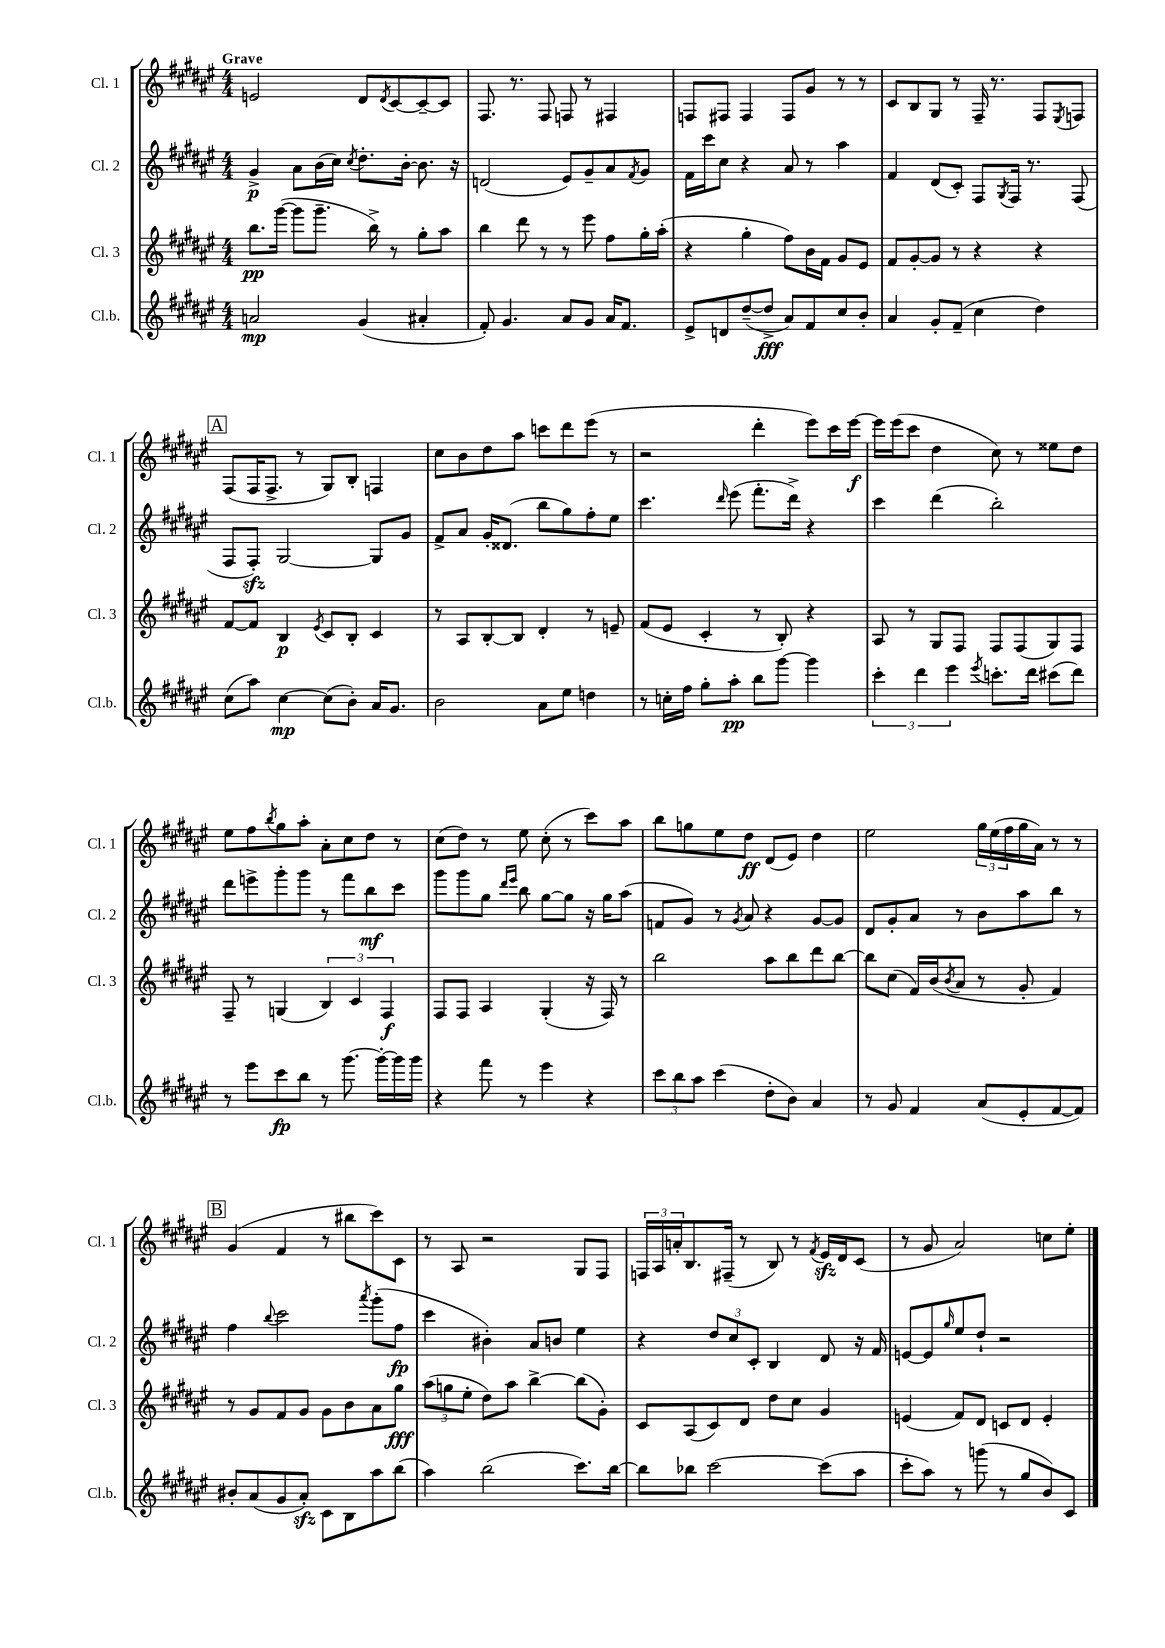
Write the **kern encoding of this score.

**kern	**dynam	**kern	**dynam	**kern	**dynam	**kern	**dynam
*part4	*part4	*part3	*part3	*part2	*part2	*part1	*part1
*staff4	*staff4	*staff3	*staff3	*staff2	*staff2	*staff1	*staff1
*I"Cl.b.	*	*I"Cl. 3	*	*I"Cl. 2	*	*I"Cl. 1	*
*I'Cl.b.	*	*I'Cl. 3	*	*I'Cl. 2	*	*I'Cl. 1	*
*clefG2	*	*clefG2	*	*clefG2	*	*clefG2	*
*k[f#c#g#d#a#e#]	*	*k[f#c#g#d#a#e#]	*	*k[f#c#g#d#a#e#]	*	*k[f#c#g#d#a#e#]	*
*M4/4	*	*M4/4	*	*M4/4	*	*M4/4	*
=1	=1	=1	=1	=1	=1	=1	=1
!	!	!	!	!	!	!LO:TX:a:B:t=Grave	!
2an/	mp	8.bb\L	pp	4g#^/	p	2en/	.
.	.	([16ggg#\Jk	.	.	.	.	.
.	.	8ggg#\L]	.	8a#\L	.	.	.
.	.	8.ggg#~\J	.	(16b\L	.	.	.
.	.	.	.	16cc#\JJ)	.	.	.
.	.	.	.	8qcc#/	.	.	.
(4g#/	.	.	.	8.dd#'\L	.	8d#/L	.
.	.	16bb^\)	.	.	.	.	.
.	.	.	.	.	.	8qd#/	.
.	.	8r	.	.	.	[8c#/	.
.	.	.	.	[16b'\Jk	.	.	.
4a#X'/	.	8gg#'\L	.	8.b\]	.	8c#~/_	.
.	.	8aa#\J	.	.	.	8c#/J]	.
.	.	.	.	16r	.	.	.
=2	=2	=2	=2	=2	=2	=2	=2
8f#'/)	.	4bb\	.	(2dn/	.	8.F#/	.
4.g#/	.	.	.	.	.	.	.
.	.	.	.	.	.	8.r	.
.	.	8ddd#\	.	.	.	.	.
.	.	8r	.	.	.	8F#/	.
8a#/L	.	8r	.	8e#/L)	.	8Fn/	.
8g#/J	.	8eee#\	.	8g#~/	.	8r	.
16a#/KL	.	8ff#\L	.	8a#/	.	4F#X/	.
8.f#/J	.	.	.	.	.	.	.
.	.	.	.	8qf#/	.	.	.
.	.	16gg#'\L	.	8g#/J	.	.	.
.	.	(16aa#'\JJ	.	.	.	.	.
=3	=3	=3	=3	=3	=3	=3	=3
8e#^/L	.	4r	.	16f#\LL	.	8Fn/L	.
.	.	.	.	16ccc#\J	.	.	.
8dn/	.	.	.	8cc#\J	.	8F#X/J	.
([8dd#~/	.	4gg#'\	.	4r	.	4F#/	.
8dd#^/J]	fff	.	.	.	.	.	.
8a#/L)	.	8ff#\L)	.	8a#/	.	8F#/L	.
8f#/	.	16b\L	.	8r	.	8g#/J	.
.	.	16f#\JJ	.	.	.	.	.
8cc#/	.	8g#/L	.	4aa#\	.	8r	.
8b'/J	.	8e#/J	.	.	.	8r	.
=4	=4	=4	=4	=4	=4	=4	=4
4a#/	.	8f#/L	.	4f#/	.	8c#/L	.
.	.	[8g#'/	.	.	.	8B/	.
8g#'/L	.	8g#/J]	.	(8d#/L	.	8G#/J	.
(8f#~/J	.	8r	.	8c#'/J)	.	8r	.
4cc#\	.	4r	.	8F#/L	.	16F#~/	.
.	.	.	.	.	.	8.r	.
.	.	.	.	8qG#/	.	.	.
.	.	.	.	16F#/Jk	.	.	.
.	.	.	.	8.r	.	.	.
4dd#\)	.	4r	.	.	.	8F#/L	.
.	.	.	.	.	.	8qE#/	.
.	.	.	.	(8F#/	.	8Fn/J	.
!!LO:LB:g=z
!!LO:REH:place=s1:t=A
=5	=5	=5	=5	=5	=5	=5	=5
(8cc#\L	.	[8f#/L	.	8F#/L	.	(8F#/L	.
8aa#\J)	.	8f#/J]	.	8F#zz'/J)	.	16F#/K	.
.	.	.	.	.	.	8.F#^/J	.
[4cc#\	mp	4B/	p	[2G#/	.	.	.
.	.	.	.	.	.	8r	.
.	.	8qe#/	.	.	.	.	.
(8cc#\L]	.	8c#/L	.	.	.	8G#/L)	.
8b'\J)	.	8B'/J	.	.	.	8B'/J	.
16a#/KL	.	4c#/	.	8G#/L]	.	4Fn/	.
8.g#/J	.	.	.	.	.	.	.
.	.	.	.	8g#/J	.	.	.
=6	=6	=6	=6	=6	=6	=6	=6
2b\	.	8r	.	8f#^/L	.	8cc#\L	.
.	.	8A#/L	.	8a#/J	.	8b\	.
.	.	[8B'/	.	16g#'/KL	.	8dd#\	.
.	.	.	.	(8.d##X/J	.	.	.
.	.	8B/J]	.	.	.	8aa#\J	.
8a#\L	.	4d#'/	.	8bb\L	.	8cccn\L	.
8ee#\J	.	.	.	8gg#\)	.	8ddd#\	.
4ddn\	.	8r	.	8ff#'\	.	(8eee#\J	.
.	.	8en~/	.	8ee#\J	.	8r	.
=7	=7	=7	=7	=7	=7	=7	=7
8r	.	(8f#/L	.	4.ccc#\	.	2r	.
16ccn'\LL	.	8e#/J	.	.	.	.	.
16ff#\JJ	.	.	.	.	.	.	.
8gg#'\L	.	4c#'/	.	.	.	.	.
.	.	.	.	16qqddd#/	.	.	.
8aa#'\J	pp	.	.	(8eee#\	.	.	.
8bb\L	.	8r	.	8.fff#'\L	.	4ddd#'\	.
[8ggg#\J	.	8B'/)	.	.	.	.	.
.	.	.	.	16ddd#^\Jk)	.	.	.
4ggg#\]	.	4r	.	4r	.	8eee#\L)	.
.	.	.	.	.	.	16ccc#\L	.
.	.	.	.	.	.	[16eee#\JJ	f
=8	=8	=8	=8	=8	=8	=8	=8
6ccc#'\	.	8A#/	.	4ccc#\	.	16eee#\LL]	.
.	.	.	.	.	.	(16eee#\J	.
.	.	8r	.	.	.	8ccc#\J	.
6ddd#\	.	.	.	.	.	.	.
.	.	8G#/L	.	(4ddd#\	.	4dd#\	.
6eee#\	.	.	.	.	.	.	.
.	.	8F#/J	.	.	.	.	.
8qeee#/	.	.	.	.	.	.	.
8.cccn'\L	.	8F#/L	.	2bb'\)	.	8cc#\)	.
.	.	(8F#/	.	.	.	8r	.
16ddd#\Jk	.	.	.	.	.	.	.
(8ccc#X\L	.	8G#/)	.	.	.	8ee##X\L	.
8ddd#\J)	.	8F#/J	.	.	.	8dd#\J	.
!!LO:LB:g=z
=9	=9	=9	=9	=9	=9	=9	=9
8r	.	8F#~/	.	8ddd#\L	.	8ee#\L	.
8eee#\L	.	8r	.	8eeen^\	.	8ff#\	.
.	.	.	.	.	.	8qbb/	.
8ccc#\	fp	(4Gn/	.	8ggg#'\	.	8gg#\	.
8bb\J	.	.	.	8ggg#\J	.	8aa#'\J	.
8r	.	6B/)	.	8r	.	8a#'\L	.
[8.ggg#\	.	.	.	8fff#\L	.	8cc#\	.
.	.	6c#/	.	.	.	.	.
.	.	.	.	8bb\	mf	8dd#\J	.
16ggg#'\LL_	.	.	.	.	.	.	.
.	.	6F#/	f	.	.	.	.
16ggg#\]	.	.	.	8ccc#\J	.	8r	.
16ggg#\JJ	.	.	.	.	.	.	.
=10	=10	=10	=10	=10	=10	=10	=10
4r	.	8F#/L	.	8ggg#\L	.	(8cc#\L	.
.	.	8F#/J	.	8ggg#\	.	8dd#\J)	.
8fff#\	.	4A#/	.	8gg#\J	.	8r	.
.	.	.	.	16qqddd#/LL	.	.	.
.	.	.	.	16qqeee#/JJ	.	.	.
8r	.	.	.	8bb\	.	8ee#\	.
4eee#\	.	(4G#'/	.	[8gg#\L	.	(8cc#'\	.
.	.	.	.	8gg#\J]	.	8r	.
4r	.	16r	.	16r	.	8ccc#\L)	.
.	.	16F#/)	.	16gg#\KL	.	.	.
.	.	8r	.	(8aa#\J	.	8aa#\J	.
=11	=11	=11	=11	=11	=11	=11	=11
12ccc#\L	.	2bb\	.	8fn/L	.	8bb\L	.
12bb\	.	.	.	.	.	.	.
.	.	.	.	8g#/J)	.	8ggn\	.
12aa#\J	.	.	.	.	.	.	.
(4ccc#\	.	.	.	8r	.	8ee#\	.
.	.	.	.	8qg#/	.	.	.
.	.	.	.	8a#/	.	8dd#\J	ff
8dd#'\L	.	8aa#\L	.	4r	.	(8d#/L	.
8b\J)	.	8bb\	.	.	.	8e#/J)	.
4a#/	.	8ddd#\	.	[8g#/L	.	4dd#\	.
.	.	[8bb\J	.	8g#/J]	.	.	.
=12	=12	=12	=12	=12	=12	=12	=12
8r	.	8bb\L]	.	8d#/L	.	2ee#\	.
8g#/	.	(8cc#\J	.	8g#'/	.	.	.
4f#/	.	16f#/LL)	.	8a#/J	.	.	.
.	.	(16b/J	.	.	.	.	.
.	.	8qb/	.	.	.	.	.
.	.	8a#/J	.	8r	.	.	.
(8a#/L	.	8r	.	8b\L	.	24gg#\LL	.
.	.	.	.	.	.	(24ee#\	.
.	.	.	.	.	.	24ff#\	.
8e#'/	.	8g#'/	.	8aa#\	.	16gg#\	.
.	.	.	.	.	.	16a#\JJ)	.
[8f#/	.	4f#/)	.	8bb\J	.	8r	.
8f#/J])	.	.	.	8r	.	8r	.
!!LO:LB:g=z
!!LO:REH:place=s1:t=B
=13	=13	=13	=13	=13	=13	=13	=13
8b#X'/L	.	8r	.	4ff#\	.	(4g#/	.
(8a#/	.	8g#/L	.	.	.	.	.
.	.	.	.	8qqbb/	.	.	.
8g#/	.	8f#/	.	2ccc#\	.	4f#/	.
8a#zz'/J)	.	8g#/J	.	.	.	.	.
8c#\L	.	8g#\L	.	.	.	8r	.
8B\	.	8b\	.	.	.	8bb#X\L	.
.	.	.	.	8qaaa#/	.	.	.
8aa#\	.	8a#\	.	(8ggg#'\L	.	8ccc#\)	.
(8bb\J	.	8gg#\J	fff	8ff#\J	fp	8c#\J	.
=14	=14	=14	=14	=14	=14	=14	=14
4aa#\)	.	(12aa#\L	.	4ccc#\	.	8r	.
.	.	12ggn\	.	.	.	.	.
.	.	.	.	.	.	8A#/	.
.	.	12ee#'\J	.	.	.	.	.
(2bb\	.	8dd#\L)	.	4b#X'\)	.	2r	.
.	.	8aa#\J	.	.	.	.	.
.	.	[4bb^\	.	8a#/L	.	.	.
.	.	.	.	8bn/J	.	.	.
8.ccc#\L)	.	(8bb\L]	.	4ee#\	.	8G#/L	.
.	.	8g#'\J)	.	.	.	8F#/J	.
[16bb\Jk	.	.	.	.	.	.	.
=15	=15	=15	=15	=15	=15	=15	=15
8bb\L]	.	8c#/L	.	4r	.	24Fn/LL	.
.	.	.	.	.	.	24A#/	.
.	.	.	.	.	.	24an'/J	.
8bb-X\J	.	(8A#/	.	.	.	8.B/	.
[2ccc#\	.	8c#/)	.	12dd#/L	.	.	.
.	.	.	.	.	.	(16F#X~/Jk	.
.	.	.	.	12cc#/	.	.	.
.	.	8d#/J	.	.	.	8r	.
.	.	.	.	12c#'/J	.	.	.
.	.	8dd#\L	.	4B/	.	8B/)	.
.	.	8cc#\J	.	.	.	8r	.
.	.	.	.	.	.	8qf#/	.
(8ccc#\L]	.	4g#/	.	8d#/	.	16e#zz/LL	.
.	.	.	.	.	.	16d#/J	.
8aa#\J	.	.	.	16r	.	(8c#/J	.
.	.	.	.	16f#/	.	.	.
=16	=16	=16	=16	=16	=16	=16	=16
8ccc#'\L	.	(4en/	.	[8en/L	.	8r	.
8aa#\J)	.	.	.	8e/]	.	8g#/	.
.	.	.	.	16qqgg#/	.	.	.
8r	.	8f#/L)	.	8ee#/	.	2a#/)	.
(8gggn\	.	8d#/J	.	8dd#`/J	.	.	.
8r	.	8cn/L	.	2r	.	.	.
8gg#/L	.	8d#/J	.	.	.	.	.
8b/)	.	4e'/	.	.	.	8ccn\L	.
8c#/J	.	.	.	.	.	8ee#'\J	.
==	==	==	==	==	==	==	==
*-	*-	*-	*-	*-	*-	*-	*-
